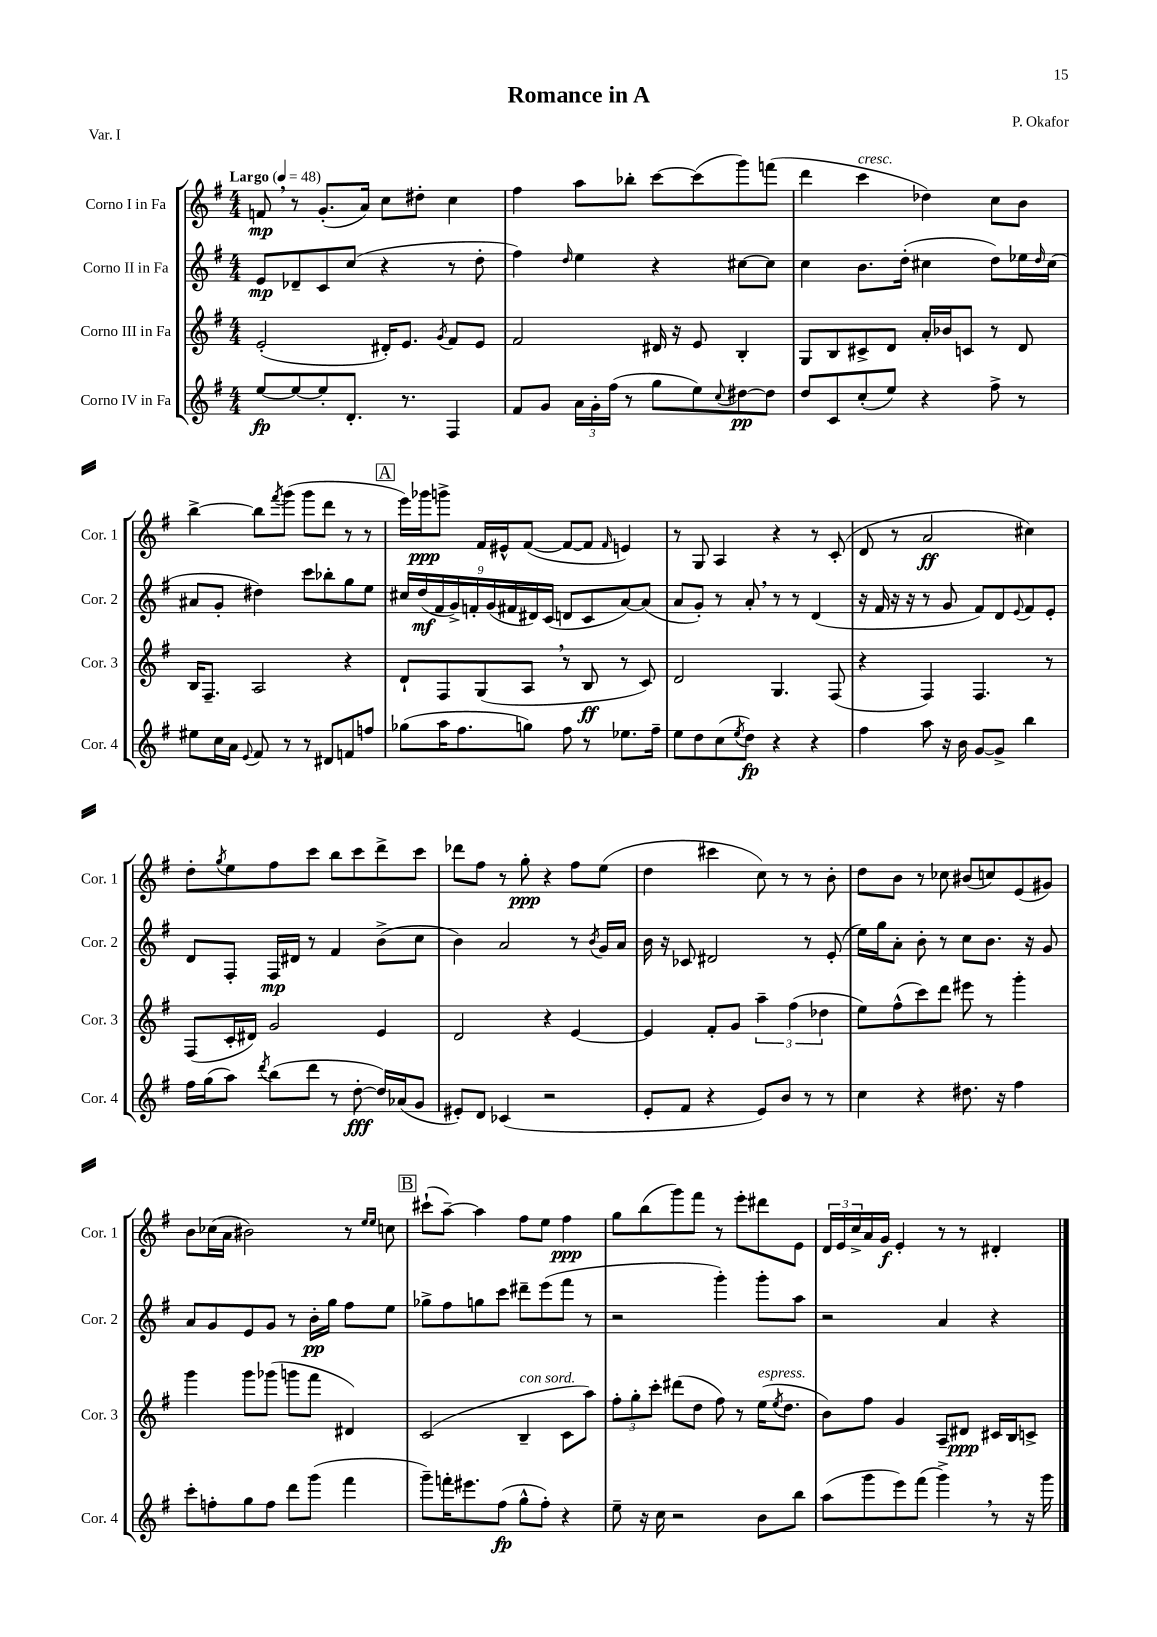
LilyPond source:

\header { title = "Romance in A" composer = "P. Okafor" piece = "Var. I" }
<<
\new StaffGroup <<
\new Staff = "s0" \with { instrumentName = "Corno I in Fa" shortInstrumentName = "Cor. 1" } {
    \clef treble \key g \major \numericTimeSignature \time 4/4 \tempo "Largo" 4 = 48
    f'8\mp \breathe r8 g'8.-.( a'16) c''8 dis''8-. c''4 |
    fis''4 a''8 bes''8-. c'''8~ c'''8( g'''8) f'''8( |
    d'''4 c'''4^\markup { \italic "cresc." } des''4) c''8 b'8 |
    b''4~-> b''8 \acciaccatura { fis'''8 } g'''8( g'''8 d'''8 r8 r8 |
    \mark \markup { \box "A" } e'''16) ges'''16\ppp g'''8-> fis'16 eis'16-^ fis'8~( fis'8~ fis'8 \grace { fis'16 } e'4) |
    r8 g8 a4 r4 r8 c'8-.( |
    d'8 r8 a'2\ff cis''4) |
    d''8-. \acciaccatura { g''8 } e''8 fis''8 c'''8 b''8 c'''8 d'''8-> c'''8 |
    des'''8 fis''8 r8 g''8-.\ppp r4 fis''8 e''8( |
    d''4 cis'''4 c''8) r8 r8 b'8-. |
    d''8 b'8 r8 ces''8 bis'8( c''8) e'8( gis'8) |
    b'8 ces''16( a'16 bis'2) r8 \grace { e''16 e''16 } c''8 |
    \mark \markup { \box "B" } cis'''8-!( a''8~--) a''4 fis''8 e''8 fis''4\ppp |
    g''8 b''8( g'''8) fis'''8 r8 e'''8-. dis'''8 e'8 |
    \tuplet 3/2 { d'16 e'16 c''16-> } a'16 g'16\f e'4-. r8 r8 dis'4-. \bar "|." |
}
\new Staff = "s1" \with { instrumentName = "Corno II in Fa" shortInstrumentName = "Cor. 2" } {
    \clef treble \key g \major \numericTimeSignature \time 4/4
    e'8\mp des'8-- c'8 c''8( r4 r8 d''8-. |
    fis''4) \grace { d''16 } e''4 r4 cis''8~ cis''8 |
    c''4 b'8. d''16-.( cis''4 d''8) ees''16 \grace { d''16 } cis''16( |
    ais'8 g'8-. dis''4) c'''8 bes''8-. g''8 e''8 |
    \mark \markup { \box "A" } \tuplet 9/8 { cis''16 d''16\mf( fis'16 g'16->) f'16-. g'16( fis'16 dis'16) c'16( } d'8 c'8 a'8~) a'8( |
    a'8 g'8-.) r8 a'8-. \breathe r8 r8 d'4( |
    r16 fis'16 r16 r16 r8 g'8 fis'8) d'8 \appoggiatura { e'8 } fis'8 e'8-. |
    d'8 fis8-. fis16\mp dis'16 r8 fis'4 b'8->( c''8 |
    b'4) a'2 r8 \acciaccatura { b'8 } g'16 a'16 |
    b'16 r16 ces'8 dis'2 r8 e'8-.( |
    e''16) g''16 a'8-. b'8-. r8 c''8 b'8. r16 g'8 |
    a'8 g'8 e'8 g'8 r8 b'16-.\pp g''16 fis''8 e''8 |
    \mark \markup { \box "B" } ges''8-> fis''8 g''8 c'''8 dis'''8-- e'''8( fis'''8 r8 |
    r2 g'''4-.) g'''8-. a''8 |
    r2 a'4 r4 \bar "|." |
}
\new Staff = "s2" \with { instrumentName = "Corno III in Fa" shortInstrumentName = "Cor. 3" } {
    \clef treble \key g \major \numericTimeSignature \time 4/4
    e'2-.( dis'16-.) e'8. \acciaccatura { g'8 } fis'8 e'8 |
    fis'2 dis'16 r16 e'8 b4-. |
    g8 b8 cis'8-> d'8 a'16-. bes'16 c'8 r8 d'8 |
    b16 fis8.-- a2 r4 |
    \mark \markup { \box "A" } d'8-! fis8 g8( a8 \breathe r8 b8\ff r8 c'8) |
    d'2 g4. fis8( |
    r4 fis4) fis4. r8 |
    fis8( c'16-. dis'16) g'2 e'4 |
    d'2 r4 e'4~ |
    e'4 fis'8-. g'8 \tuplet 3/2 { a''4-- fis''4( des''4 } |
    e''8) fis''8-^( c'''8) d'''8 eis'''8 r8 g'''4-. |
    g'''4 g'''8 ges'''8( g'''8 fis'''8 dis'4) |
    \mark \markup { \box "B" } c'2( b4--^\markup { \italic "con sord." } c'8 a''8) |
    \tuplet 3/2 { fis''8-. g''8-. c'''8-. } dis'''8( d''8 fis''8) r8 e''16^\markup { \italic "espress." }( \acciaccatura { e''8 } d''8. |
    b'8) fis''8 g'4 a8-- dis'8\ppp cis'16 b16 c'8-> \bar "|." |
}
\new Staff = "s3" \with { instrumentName = "Corno IV in Fa" shortInstrumentName = "Cor. 4" } {
    \clef treble \key g \major \numericTimeSignature \time 4/4
    e''8~\fp e''8~ e''8-. d'8.-. r8. fis4 |
    fis'8 g'8 \tuplet 3/2 { a'16 g'16-. fis''16( } r8 g''8 e''8) \appoggiatura { c''8 } dis''8~\pp dis''8 |
    d''8 c'8 c''8-.( e''8) r4 fis''8-> r8 |
    eis''8 c''16 a'16 \appoggiatura { e'8 } fis'8 r8 r8 dis'8 f'8 f''8 |
    \mark \markup { \box "A" } ges''8( a''16 fis''8. g''8) fis''8 r8 ees''8. fis''16-- |
    e''8 d''8 c''8( \acciaccatura { e''8 } d''8\fp) r4 r4 |
    fis''4 a''8 r16 b'16 g'8~ g'8-> b''4 |
    fis''16 g''16( a''8) \acciaccatura { d'''8 } b''8( d'''8 r8 d''8~-.\fff d''16) aes'16( g'8 |
    eis'8-.) d'8 ces'4( r2 |
    e'8-. fis'8 r4 e'8) b'8 r8 r8 |
    c''4 r4 dis''8. r16 fis''4 |
    c'''8-. f''8-. g''8 f''8 d'''8 g'''8( fis'''4 |
    \mark \markup { \box "B" } g'''8--) f'''16-. eis'''8. fis''8\fp( g''8-^ fis''8-.) r4 |
    e''8-- r16 c''16 r2 b'8 b''8 |
    a''8( g'''8 e'''8) fis'''8( g'''4->) \breathe r8 r16 g'''16 \bar "|." |
}
>>
>>
\layout { \context { \Score \remove "Bar_number_engraver" } }
